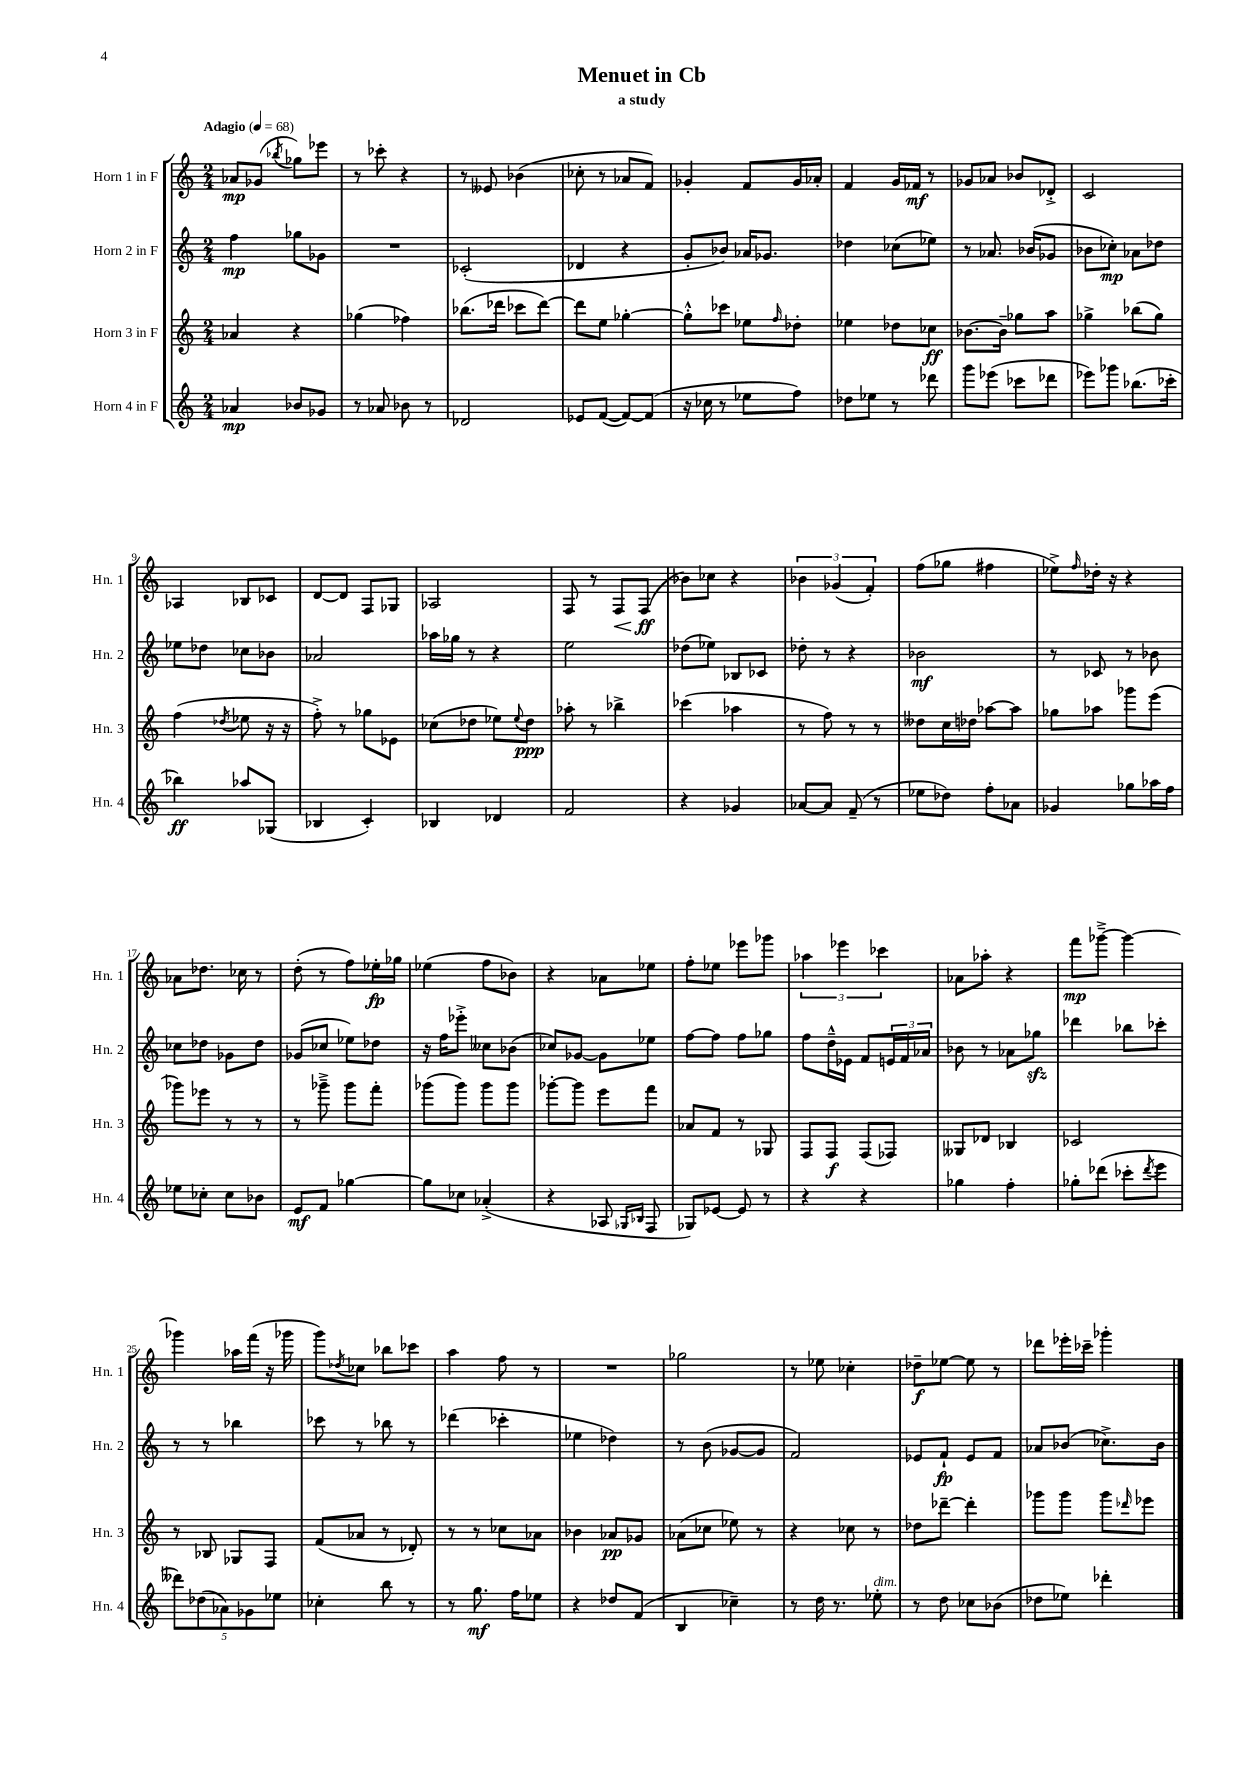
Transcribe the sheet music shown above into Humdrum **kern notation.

**kern	**dynam	**kern	**dynam	**kern	**dynam	**kern	**dynam
*part4	*part4	*part3	*part3	*part2	*part2	*part1	*part1
*staff4	*staff4	*staff3	*staff3	*staff2	*staff2	*staff1	*staff1
*I"Horn 4 in F	*	*I"Horn 3 in F	*	*I"Horn 2 in F	*	*I"Horn 1 in F	*
*I'Hn. 4	*	*I'Hn. 3	*	*I'Hn. 2	*	*I'Hn. 1	*
*clefG2	*	*clefG2	*	*clefG2	*	*clefG2	*
*k[]	*	*k[]	*	*k[]	*	*k[]	*
*M2/4	*	*M2/4	*	*M2/4	*	*M2/4	*
*MM68	*	*MM68	*	*MM68	*	*MM68	*
=1	=1	=1	=1	=1	=1	=1	=1
!	!	!	!	!	!	!LO:TX:a:B:t=Adagio	!
4a-X/	mp	4a-X/	.	4ff\	mp	8a-X/L	mp
.	.	.	.	.	.	(8g-X/J	.
.	.	.	.	.	.	8qbb-X/	.
8b-X/L	.	4r	.	8gg-X\L	.	8gg-X\L)	.
8g-X/J	.	.	.	8g-X\J	.	8eee-X\J	.
=2	=2	=2	=2	=2	=2	=2	=2
8r	.	(4gg-X\	.	2r	.	8r	.
8a-X/	.	.	.	.	.	8ccc-X'\	.
8b-X\	.	4ff-X\)	.	.	.	4r	.
8r	.	.	.	.	.	.	.
=3	=3	=3	=3	=3	=3	=3	=3
2d-X/	.	(8.bb-X\L	.	(2c-X'/	.	8r	.
.	.	.	.	.	.	8e--X/	.
.	.	16ddd-X\Jk	.	.	.	.	.
.	.	8ccc-X\L	.	.	.	(4b-X\	.
.	.	[8ddd-\J)	.	.	.	.	.
=4	=4	=4	=4	=4	=4	=4	=4
8e-X/L	.	8ddd-\L]	.	4d-X/	.	8cc-X'\	.
([8f/J	.	8ee\J	.	.	.	8r	.
8f/L_)	.	[4gg-X'\	.	4r	.	8a-X/L	.
(8f/J]	.	.	.	.	.	8f/J)	.
=5	=5	=5	=5	=5	=5	=5	=5
16r	.	8gg-'^^\L]	.	8g'/L	.	4g-X'/	.
16cc-X\	.	.	.	.	.	.	.
8r	.	8ccc-X\J	.	8b-X/J)	.	.	.
8ee-X\L	.	8ee-X\L	.	16a-X/KL	.	8f/L	.
.	.	.	.	8.g-X/J	.	.	.
.	.	16qqff/	.	.	.	.	.
8ff\J)	.	8dd-X'\J	.	.	.	16g-/L	.
.	.	.	.	.	.	16a-X'/JJ	.
=6	=6	=6	=6	=6	=6	=6	=6
8dd-X\L	.	4ee-X\	.	4dd-X\	.	4f/	.
8ee-X\J	.	.	.	.	.	.	.
8r	.	8dd-X\L	.	(8cc-X\L	.	16g/LL	.
.	.	.	.	.	.	16f-X/JJ	mf
8ddd-X\	.	8cc-X\J	ff	8ee-X\J)	.	8r	.
=7	=7	=7	=7	=7	=7	=7	=7
8ggg\L	.	[8.b-X\L	.	8r	.	8g-X/L	.
(8eee-X\J	.	.	.	8.a-X/	.	8a-X/J	.
.	.	16b-~\Jk]	.	.	.	.	.
8ccc-X\L	.	8gg-X\L	.	.	.	8b-X/L	.
.	.	.	.	(16b-X/KL	.	.	.
8ddd-X\J	.	8aa\J	.	8g-X/J	.	8d-X'^/J	.
=8	=8	=8	=8	=8	=8	=8	=8
8eee-X\L)	.	4gg-X^\	.	8b-X\L	.	2c/	.
8ggg-X\J	.	.	.	8cc-X'\J)	mp	.	.
(8.bb-X\L	.	(8bb-X\L	.	8a-X\L	.	.	.
.	.	8gg-\J)	.	8dd-X\J	.	.	.
16ccc-X'\Jk	.	.	.	.	.	.	.
!!LO:LB:g=z
=9	=9	=9	=9	=9	=9	=9	=9
4bb-X\)	ff	(4ff\	.	8ee-X\L	.	4A-X/	.
.	.	.	.	8dd-X\J	.	.	.
.	.	8qdd-X/	.	.	.	.	.
8aa-X/L	.	8ee-X\	.	8cc-X\L	.	8B-X/L	.
(8G-X/J	.	16r	.	8b-X\J	.	8c-X/J	.
.	.	16r	.	.	.	.	.
=10	=10	=10	=10	=10	=10	=10	=10
4B-X/	.	8ff'^\)	.	2a-X/	.	[8d/L	.
.	.	8r	.	.	.	8d/J]	.
4c'/)	.	8gg-X\L	.	.	.	8F/L	.
.	.	8e-X\J	.	.	.	8G-X/J	.
=11	=11	=11	=11	=11	=11	=11	=11
4B-X/	.	(8cc-X\L	.	16aa-X\LL	.	2A-X/	.
.	.	.	.	16gg-X\JJ	.	.	.
.	.	8dd-X\J	.	8r	.	.	.
4d-X/	.	8ee-X\L)	.	4r	.	.	.
.	.	8qqee-/	.	.	.	.	.
.	.	8dd-\J	ppp	.	.	.	.
=12	=12	=12	=12	=12	=12	=12	=12
2f/	.	8aa-X'\	.	2ee\	.	8F/	.
.	.	8r	.	.	.	8r	.
!	!	!	!	!	!	!	!LO:HP:b
.	.	4bb-X^\	.	.	.	8F/L	<
.	.	.	.	.	.	(8F/J	ff
.	.	.	.	.	.	.	[
=13	=13	=13	=13	=13	=13	=13	=13
4r	.	(4ccc-X\	.	(8dd-X\L	.	8b-X\L)	.
.	.	.	.	8ee-X\J)	.	8cc-X\J	.
4g-X/	.	4aa-X\	.	8B-X/L	.	4r	.
.	.	.	.	8c-X/J	.	.	.
=14	=14	=14	=14	=14	=14	=14	=14
[8a-X/L	.	8r	.	8dd-X'\	.	6b-X\	.
8a-/J]	.	8ff\)	.	8r	.	.	.
.	.	.	.	.	.	(6g-X/	.
(8f~/	.	8r	.	4r	.	.	.
.	.	.	.	.	.	6f'/)	.
8r	.	8r	.	.	.	.	.
=15	=15	=15	=15	=15	=15	=15	=15
8ee-X\L	.	8dd--X\L	.	2b-X\	mf	(8ff\L	.
8dd-X\J)	.	16cc\L	.	.	.	8gg-X\J	.
.	.	16dd-X\JJ	.	.	.	.	.
8ff'\L	.	[8aa-X\L	.	.	.	4ff#X\	.
8a-X\J	.	8aa-\J]	.	.	.	.	.
=16	=16	=16	=16	=16	=16	=16	=16
4g-X/	.	8gg-X\L	.	8r	.	8ee-X^\L)	.
.	.	.	.	.	.	16qqff/	.
.	.	8aa-X\J	.	8c-X/	.	16dd-X'\Jk	.
.	.	.	.	.	.	16r	.
8gg-X\L	.	8ggg-X\L	.	8r	.	4r	.
16aa-X\L	.	(8eee\J	.	8b-X\	.	.	.
16ff\JJ	.	.	.	.	.	.	.
!!LO:LB:g=z
=17	=17	=17	=17	=17	=17	=17	=17
8ee-X\L	.	8ggg-X\L)	.	8cc-X\L	.	8a-X\L	.
8cc-X'\J	.	8eee-X\J	.	8dd-X\J	.	8.dd-X\J	.
8cc-\L	.	8r	.	8g-X\L	.	.	.
.	.	.	.	.	.	16cc-X\	.
8b-X\J	.	8r	.	8dd-\J	.	8r	.
=18	=18	=18	=18	=18	=18	=18	=18
8e/L	mf	8r	.	(8g-X/L	.	(8dd'\	.
8f/J	.	8ggg-X~^\	.	8cc-X/J	.	8r	.
[4gg-X\	.	8ggg-\L	.	8ee-X\L)	.	8ff\L)	.
.	.	8fff'\J	.	8dd-X\J	.	16ee-X'\L	fp
.	.	.	.	.	.	16gg-X\JJ	.
=19	=19	=19	=19	=19	=19	=19	=19
8gg-\L]	.	(8ggg-X\L	.	16r	.	(4ee-X\	.
.	.	.	.	16ff\KL	.	.	.
8cc-X\J	.	8ggg-\J)	.	8eee-X'^\J	.	.	.
(4a-X'^/	.	8ggg-\L	.	8cc--X\L	.	8ff\L	.
.	.	8ggg-\J	.	(8b-X\J	.	8b-X\J)	.
=20	=20	=20	=20	=20	=20	=20	=20
4r	.	[8ggg-X'\L	.	8cc-X/L)	.	4r	.
.	.	8ggg-\J]	.	[8g-X/J	.	.	.
8A-X/	.	8eee\L	.	8g-\L]	.	8a-X\L	.
16qqG-X/LL	.	.	.	.	.	.	.
16qqB-X/JJ	.	.	.	.	.	.	.
8F/	.	8fff\J	.	8ee-X\J	.	8ee-X\J	.
=21	=21	=21	=21	=21	=21	=21	=21
8G-X/L)	.	8a-X/L	.	[8ff\L	.	8ff'\L	.
[8e-X/J	.	8f/J	.	8ff\J]	.	8ee-X\J	.
8e-/]	.	8r	.	8ff\L	.	8eee-X\L	.
8r	.	8G-X/	.	8gg-X\J	.	8ggg-X\J	.
=22	=22	=22	=22	=22	=22	=22	=22
4r	.	8F/L	.	8ff\L	.	6aa-X\	.
.	.	8F/J	f	16dd~^^\L	.	.	.
.	.	.	.	.	.	6eee-X\	.
.	.	.	.	16e-X\JJ	.	.	.
4r	.	(8F/L	.	8f/L	.	.	.
.	.	.	.	.	.	6ccc-X\	.
.	.	8F-X/J)	.	24en/L	.	.	.
.	.	.	.	24f/	.	.	.
.	.	.	.	24a-X/JJ	.	.	.
=23	=23	=23	=23	=23	=23	=23	=23
4gg-X\	.	8G--X/L	.	8b-X\	.	8a-X\L	.
.	.	8d-X/J	.	8r	.	8aa-X'\J	.
4ff'\	.	4B-X/	.	8a-X\L	.	4r	.
.	.	.	.	8gg-Xzz\J	.	.	.
=24	=24	=24	=24	=24	=24	=24	=24
8gg-X'\L	.	2c-X/	.	4ddd-X\	.	8fff\L	mp
(8ddd-X\J	.	.	.	.	.	[8ggg-X~^\J	.
8ccc-X'\L	.	.	.	8bb-X\L	.	4ggg-\_	.
8qddd-/	.	.	.	.	.	.	.
8eee\J	.	.	.	8ccc-X'\J	.	.	.
!!LO:LB:g=z
=25	=25	=25	=25	=25	=25	=25	=25
10ddd--X\L)	.	8r	.	8r	.	4ggg-X\]	.
(10dd-X\	.	.	.	.	.	.	.
.	.	8B-X/	.	8r	.	.	.
10a-X\)	.	.	.	.	.	.	.
.	.	8G-X/L	.	4bb-X\	.	16aa-X\LL	.
10g-X\	.	.	.	.	.	.	.
.	.	.	.	.	.	(16fff\JJ	.
.	.	8F/J	.	.	.	16r	.
10ee-X\J	.	.	.	.	.	.	.
.	.	.	.	.	.	16ggg-X\	.
=26	=26	=26	=26	=26	=26	=26	=26
4cc-X'\	.	(8f/L	.	8ccc-X\	.	8ggg\L)	.
.	.	.	.	.	.	8qdd-X/	.
.	.	8a-X/J	.	8r	.	8cc-X\J	.
8bb\	.	8r	.	8bb-X\	.	8bb-X\L	.
8r	.	8d-X'/)	.	8r	.	8ccc-X\J	.
=27	=27	=27	=27	=27	=27	=27	=27
8r	.	8r	.	(4ddd-X\	.	4aa\	.
8.gg\	mf	8r	.	.	.	.	.
.	.	8cc-X\L	.	4ccc-X'\	.	8ff\	.
16ff\KL	.	.	.	.	.	.	.
8ee-X\J	.	8a-X\J	.	.	.	8r	.
=28	=28	=28	=28	=28	=28	=28	=28
4r	.	4b-X\	.	4ee-X\	.	2r	.
8dd-X/L	.	8a-X/L	pp	4dd-X\)	.	.	.
(8f/J	.	8g-X/J	.	.	.	.	.
=29	=29	=29	=29	=29	=29	=29	=29
4B/	.	(8a-X\L	.	8r	.	2gg-X\	.
.	.	8cc-X\J	.	(8b\	.	.	.
4cc-X~\)	.	8ee-X\)	.	[8g-X/L	.	.	.
.	.	8r	.	8g-/J]	.	.	.
=30	=30	=30	=30	=30	=30	=30	=30
8r	.	4r	.	2f/)	.	8r	.
16dd\	.	.	.	.	.	8ee-X\	.
8.r	.	.	.	.	.	.	.
.	.	8cc-X\	.	.	.	4cc-X'\	.
!LO:TX:a:i:t=dim.	!	!	!	!	!	!	!
8ee-X'\	.	8r	.	.	.	.	.
=31	=31	=31	=31	=31	=31	=31	=31
8r	.	8dd-X\L	.	8e-X/L	.	8dd-X~\L	f
8dd\	.	[8ddd-X~\J	.	8f`/J	fp	[8ee-X\J	.
8cc-X\L	.	4ddd-'\]	.	8e-/L	.	8ee-\]	.
(8b-X\J	.	.	.	8f/J	.	8r	.
=32	=32	=32	=32	=32	=32	=32	=32
8dd-X\L	.	8ggg-X\L	.	8a-X/L	.	8ddd-X\L	.
8ee-X\J)	.	8ggg-\J	.	(8b-X/J	.	16eee-X'\L	.
.	.	.	.	.	.	16ccc-X~\JJ	.
4ddd-X'\	.	8ggg-\L	.	8.cc-X^\L)	.	4ggg-X'\	.
.	.	16qqddd-X/	.	.	.	.	.
.	.	8eee-X\J	.	.	.	.	.
.	.	.	.	16b-\Jk	.	.	.
==	==	==	==	==	==	==	==
*-	*-	*-	*-	*-	*-	*-	*-
